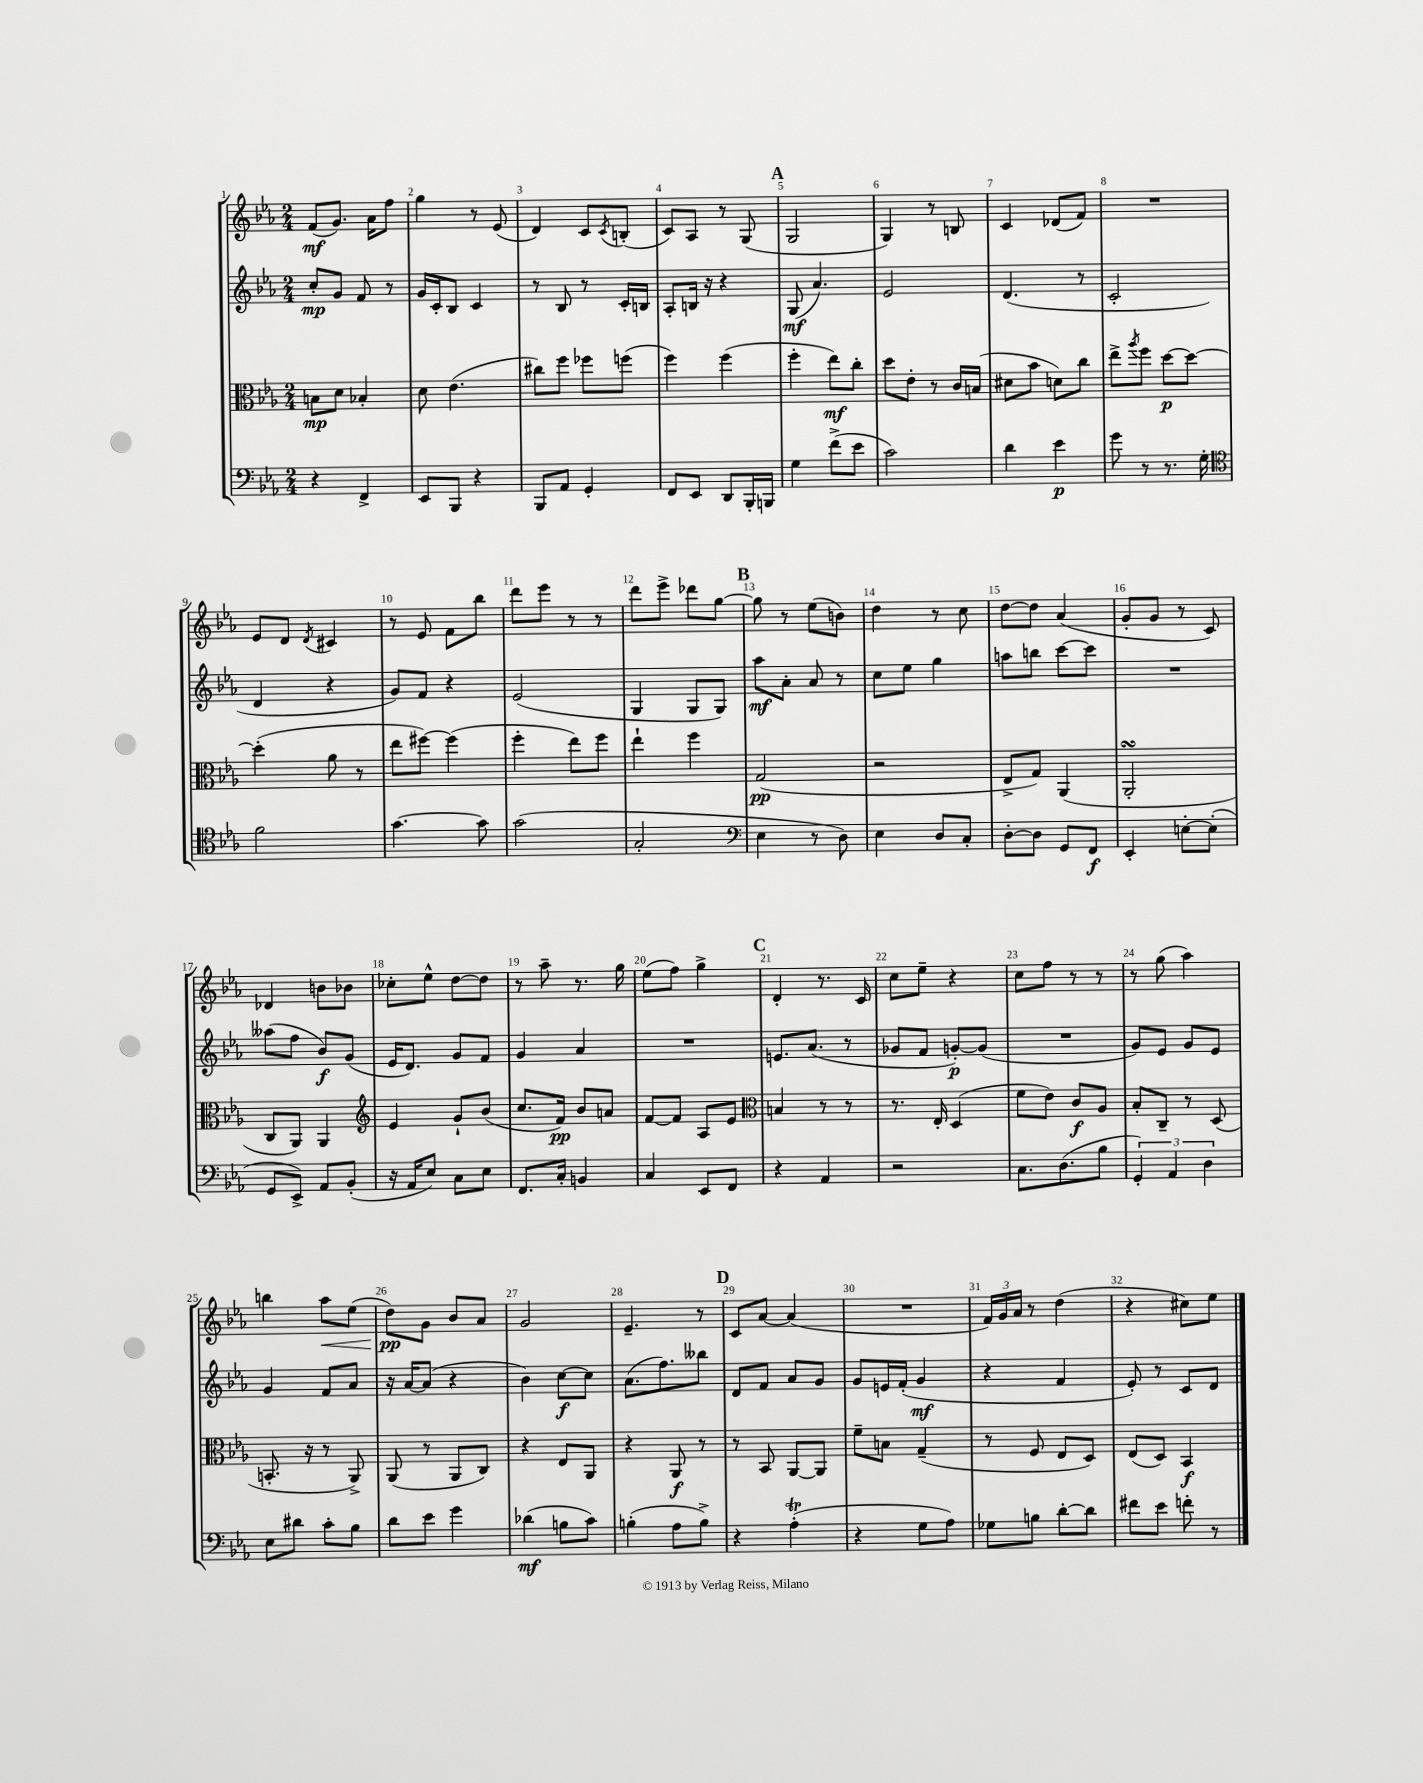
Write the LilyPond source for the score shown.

<<
\new StaffGroup <<
\new Staff = "s0" {
    \clef treble \key ees \major \numericTimeSignature \time 2/4
    f'8\mf( g'8.) aes'16 f''8 |
    g''4 r8 ees'8( |
    d'4) c'8 \acciaccatura { c'8 } b8-.( |
    c'8) aes8 r8 g8( |
    \mark \markup { \bold "A" } g2 |
    g4) r8 b8 |
    c'4 des'8( f'8) |
    R2 |
    ees'8 d'8 \acciaccatura { d'8 } cis'4 |
    r8 ees'8 f'8 bes''8 |
    d'''8 ees'''8 r8 r8 |
    d'''8 ees'''8-> des'''8 g''8~ |
    \mark \markup { \bold "B" } g''8 r8 ees''8( b'8) |
    d''4 r8 c''8 |
    d''8~ d''8 aes'4( |
    g'8-. g'8 r8 c'8) |
    des'4 b'8 bes'8 |
    ces''8-. ees''8-^ d''8~ d''8 |
    r8 aes''8-- r8. g''16 |
    ees''8( f''8) g''4-> |
    \mark \markup { \bold "C" } d'4-. r8. c'16 |
    c''8 ees''8-- r4 |
    c''8 f''8 r8 r8 |
    r8 g''8( aes''4) |
    b''4 aes''8\< ees''8( |
    d''8\pp\!) g'8 bes'8 aes'8 |
    g'2 |
    ees'4.-- r8 |
    \mark \markup { \bold "D" } c'8 aes'8~ aes'4( |
    R2 |
    \tuplet 3/2 { f'16) g'16 aes'16 } r8 d''4( |
    r4 cis''8) ees''8 \bar "|." |
}
\new Staff = "s1" {
    \clef treble \key ees \major \numericTimeSignature \time 2/4
    c''8-.\mp g'8 f'8 r8 |
    g'16 c'16-. bes8 c'4 |
    r8 bes8 r8 c'16-. b16 |
    aes8-. b16 r16 r4 |
    \mark \markup { \bold "A" } g8\mf( aes'4.) |
    ees'2 |
    d'4.( r8 |
    c'2-. |
    d'4 r4 |
    g'8) f'8 r4 |
    ees'2( |
    g4 g8 g8) |
    \mark \markup { \bold "B" } aes''8\mf aes'8-. aes'8 r8 |
    c''8 ees''8 g''4 |
    a''8 b''8 c'''8~ c'''8 |
    R2 |
    aeses''8( f''8 bes'8\f) g'8( |
    ees'16 d'8.) g'8 f'8 |
    g'4 aes'4 |
    R2 |
    \mark \markup { \bold "C" } e'8. aes'8.( r8 |
    ges'8 f'8 g'8~-.\p) g'8( |
    R2 |
    g'8) ees'8 g'8 ees'8 |
    g'4 f'8 aes'8 |
    r16 aes'16~ aes'8( r4 |
    bes'4) c''8~\f c''8 |
    aes'8.( f''8.) beses''8 |
    \mark \markup { \bold "D" } d'8 f'8 aes'8 g'8 |
    g'8 e'16 f'16-.( g'4\mf |
    r4 f'4 |
    ees'8-.) r8 c'8 d'8 \bar "|." |
}
\new Staff = "s2" {
    \clef alto \key ees \major \numericTimeSignature \time 2/4
    b8\mp d'8 bes4-. |
    d'8 ees'4.( |
    cis''8) f''8 fes''8 f''8( |
    f''4) f''4( |
    \mark \markup { \bold "A" } f''4-. ees''8\mf) c''8-. |
    d''8 ees'8-. r8 c'16 b16( |
    dis'8 bes'8 d'8) c''8 |
    ees''8-> \acciaccatura { aes''8 } f''8 d''8~\p d''8~ |
    d''4-.( aes'8 r8 |
    ees''8 fis''8~) fis''4( |
    f''4-. ees''8) f''8 |
    ees''4-! f''4 |
    \mark \markup { \bold "B" } g2\pp( |
    r2 |
    ees8-> g8) aes,4( |
    aes,2-.\turn |
    c8 aes,8) aes,4 |
    \clef treble ees'4 g'8-! bes'8( |
    c''8. f'16\pp) bes'8 a'8 |
    f'8~ f'8 aes8 ees'8 |
    \mark \markup { \bold "C" } \clef alto b4 r8 r8 |
    r8. ees16-. d4( |
    f'8 ees'8) c'8\f aes8 |
    bes8-. c8-- r8 d8( |
    b,8.-. r16 r8 aes,8->) |
    aes,8( r8 aes,8 c8) |
    r4 ees8 aes,8 |
    r4 aes,8\f r8 |
    \mark \markup { \bold "D" } r8 bes,8 aes,8~ aes,8 |
    f'8-- b8 g4--( |
    r8 f8 ees8 d8) |
    ees8( d8) bes,4\f \bar "|." |
}
\new Staff = "s3" {
    \clef bass \key ees \major \numericTimeSignature \time 2/4
    r4 f,4-> |
    ees,8 bes,,8 r4 |
    bes,,8 aes,8 g,4-. |
    f,8 ees,8 d,8 bes,,16-. b,,16 |
    \mark \markup { \bold "A" } g4 f'8->( ees'8 |
    c'2) |
    d'4 ees'4\p |
    g'8 r8 r8. g16-. |
    \clef tenor f'2 |
    g'4.~ g'8 |
    g'2( |
    g2-. |
    \mark \markup { \bold "B" } \clef bass ees4 r8 d8) |
    ees4 d8 c8-. |
    d8~-. d8 g,8 f,8\f |
    ees,4-. e8~-. e8-.( |
    g,8 ees,8->) aes,8 bes,8-.( |
    r16 aes,16 ees8) c8 ees8 |
    f,8. c16-. b,4 |
    c4 ees,8 f,8 |
    \mark \markup { \bold "C" } r4 aes,4 |
    r2 |
    c8. d8.( bes8 |
    \tuplet 3/2 { g,4-.) aes,4 d4 } |
    ees8 dis'8 c'8-. bes8 |
    d'8 ees'8 g'4 |
    des'4\mf( b8 c'8) |
    b4-.( aes8 b8->) |
    \mark \markup { \bold "D" } r4 aes4-.\trill( |
    r4 g8 aes8) |
    ges8 b8 d'8~-. d'8 |
    fis'8 ees'8 f'8-. r8 \bar "|." |
}
>>
>>
\layout { \context { \Score \override BarNumber.break-visibility = ##(#f #t #t) barNumberVisibility = #all-bar-numbers-visible } }
